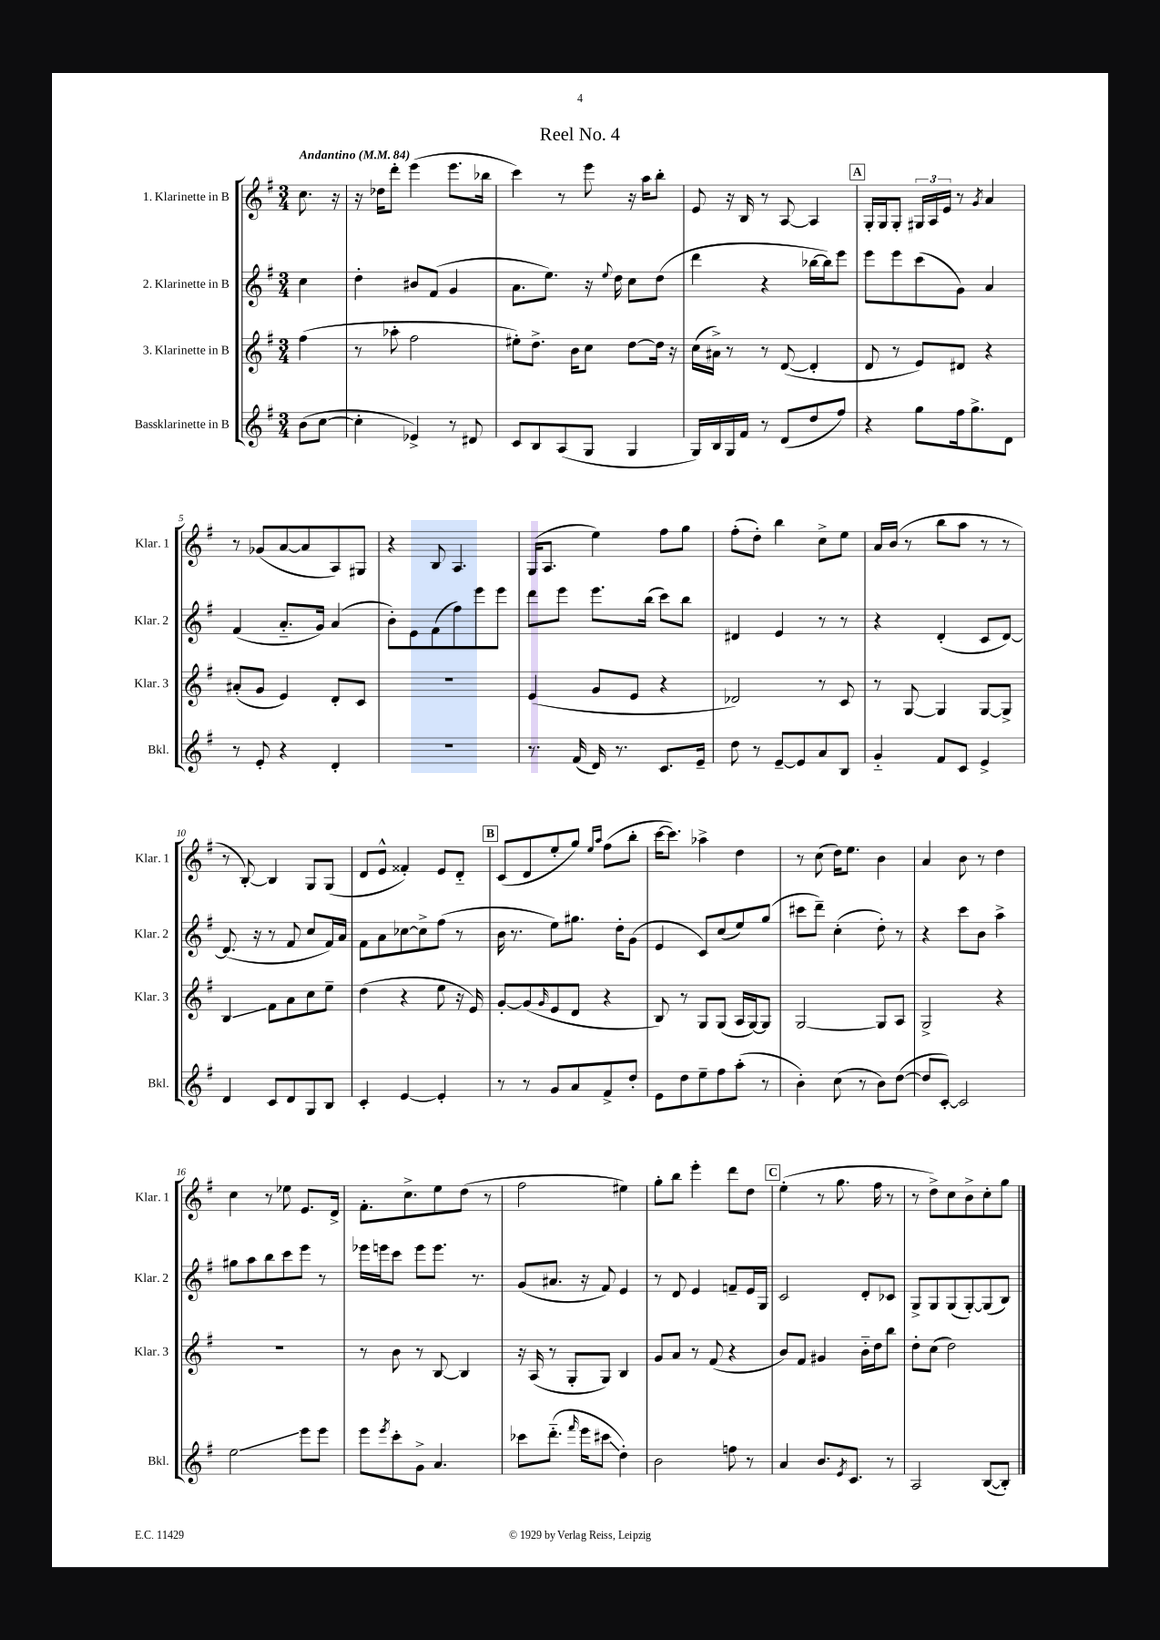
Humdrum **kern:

**kern	**kern	**kern	**kern
*staff4	*staff3	*staff2	*staff1
*clefG2	*clefG2	*clefG2	*clefG2
*k[f#]	*k[f#]	*k[f#]	*k[f#]
*M3/4	*M3/4	*M3/4	*M3/4
*MM84	*MM84	*MM84	*MM84
(8b\L	(4ff#\	4cc\	8.cc\
[8cc\J	.	.	.
.	.	.	16r
=	=	=	=
4cc'\]	8r	4dd'\	16r
.	.	.	16dd-\LK
.	8aa-'\	.	8ddd'\J
4e-^/)	2ff#\	8b#/L	(4eee\
.	.	(8f#/J	.
8r	.	4g/	8.eee\L
8d#/	.	.	.
.	.	.	16bb-\Jk
=	=	=	=
8c/L	8ee#'\L)	8.a\L	4ccc\)
8B/	8.dd^\J	.	.
.	.	8.ee\J)	.
(8A/	.	.	8r
.	16b\LK	.	.
8G/J	8cc\J	16r	8eee\
.	.	8qqee/	.
.	.	16dd\	.
4G/	[8dd\L	8cc\L	16r
.	.	.	16aa\LK
.	16dd\]Jk	(8dd\J	8bb'\J
.	16r	.	.
=	=	=	=
16G/LL)	(16cc\LL	4ddd\	8e/
16B/	16a#^\JJ)	.	.
16G/	8r	.	16r
16f#/JJ	.	.	16B/
8r	8r	4r	8r
(8d/L	([8d/	.	[8A/
8dd/	4d'/]	[16bb-\LL	4A/]
.	.	16bb-\]J)	.
8ff#/J)	.	8eee\J	.
=	=	=	=
4r	8d/	8eee\L	16G'/LL
.	.	.	16G/J
.	8r	8eee\	8G'/J
8gg\L	8e/L)	(8ccc\	24G#/LL
.	.	.	24A/
.	.	.	24e/JJ
16ff#\k	8d#/J	8g\J)	8r
8.gg^\	.	.	.
.	.	.	8qg/
.	4r	4a/	4a/
8d\J	.	.	.
=	=	=	=
8r	(8a#'/L	(4f#/	8r
8e'/	8g/J	.	(8g-/L
4r	4e/)	8.a'~/L	[8a/
.	.	.	8a/]
.	.	16g/Jk)	.
4d'/	8d'/L	(4a/	8A/)
.	8c/J	.	8G#/J
=	=	=	=
2.r	2.r	8b'\L)	4r
.	.	8e\	.
.	.	(8f#\	8B/
.	.	8ff#\)	4.A/
.	.	8eee\	.
.	.	8eee\J	.
=	=	=	=
8.r	(4e/	8ddd\L	(16G/LK
.	.	.	8.A/J
.	.	8eee\J	.
(16f#/	.	.	.
16d/)	8g/L	8.eee\L	4ee\)
8.r	.	.	.
.	8e/J	.	.
.	.	(16bb\Jk	.
8.c/L	4r	8ccc\L)	8ff#\L
.	.	8bb\J	8gg\J
16e~/Jk	.	.	.
=	=	=	=
8dd\	2d-/)	4d#/	(8ff#'\L
8r	.	.	8dd'\J)
[8e~/L	.	4e/	4bb\
8e/]	.	.	.
8a/	8r	8r	8cc^\L
8B/J	8c/	8r	8ee\J
=	=	=	=
4g'~/	8r	4r	16a/LL
.	.	.	(16b/JJ
.	[8G/	.	8r
8f#/L	4G/]	(4d'/	8bb\L
8c/J	.	.	8aa\J
4e^/	[8G/L	8c/L	8r
.	8G^/]J	[8d/J)	8r
=	=	=	=
4d/	4B/	(8.d/]	8r
.	.	.	[8B'/)
.	.	16r	.
8c/L	8f#\L	8r	4B/]
8d/	8a\	8f#/	.
8G/	8cc\	8cc/L	8G/L
8B/J	8ee~\J	16f#/L)	(8G/J
.	.	16a/JJ	.
=	=	=	=
4c'/	(4dd\	8f#\L	8d/L
.	.	8a\	8e^^/J
[4e/	4r	[8cc-\	4f##'/)
.	.	8cc-^\]	.
4e'/]	8ee\	(8ff#\J	8e/L
.	16r	8r	8d'~/J
.	16e/)	.	.
=	=	=	=
8r	[8g'/L	16b\	(8c/L
.	.	8.r	.
8r	(8g/]	.	8d/
.	16qqg/	.	.
8g/L	8e/	8ee\L)	8ee'/
8a/	8d/J	8.gg#\J	8gg/J)
.	.	.	16qqee/LL
.	.	.	16qqaa/JJ
8f#^/	4r	.	(8ff#\L
.	.	16dd'\LK	.
8dd'/J	.	(8g\J	8bb'\J
=	=	=	=
8e\L	8B/)	4e/	[16ccc\LK
.	.	.	8.ccc\]J)
8dd\	8r	.	.
8ee~\	8G/L	8c/L)	4aa-^\
8ff#\	(8G/J	(8cc/	.
(8aa'\J	16A/LL	8ee/)	4dd\
.	[16G/J)	.	.
8r	8G/]J	(8gg/J	.
=	=	=	=
4b'\)	[2G/	8ccc#\L	8r
.	.	8ddd~\J)	(8cc\
(8cc\	.	(4cc'\	16dd\LK)
.	.	.	8.ee\J
8r	.	.	.
8b\L)	8G/]L	8dd'\)	4b\
([8dd\J	8A/J	8r	.
=	=	=	=
8dd/]L	2G^/	4r	4a/
[8c'/J)	.	.	.
2c/]	.	8ccc\L	8b\
.	.	8b\J	8r
.	4r	4aa^\	4dd\
=	=	=	=
2ee\	2.r	8gg#\L	4cc\
.	.	8aa\	.
.	.	8bb\	8r
.	.	8ccc\	8ee-\
8eee\L	.	8eee\J	8.e/L
8eee\J	.	8r	.
.	.	.	16d^/Jk
=	=	=	=
8eee\L	8r	16eee-\LL	8.f#'\L
.	.	16eee\J	.
8qeee/	.	.	.
8ccc'\	8b\	8ccc\J	.
.	.	.	8.cc^\
8g^\J	8r	8eee\L	.
4.a/	[8B/	8.eee\J	8ee\
.	4B/]	.	(8dd\J
.	.	8.r	.
.	.	.	8r
=	=	=	=
8ccc-\L	16r	(8g/L	2ff#\
.	(16A/	.	.
(8.ddd'~\J	8r	8.a#/J	.
.	8G'/L	.	.
16qqfff#/	.	.	.
16eee\LK	.	16r	.
8ccc#\J	8G/J)	8f#/)	.
4dd'\)	4B/	4e/	4ee#\)
=	=	=	=
2b\	8g/L	8r	8gg'\L
.	8a/J	8d/	8bb\J
.	8r	4e/	4eee'\
.	(8f#/	.	.
8ff\	4r	8f~/L	8ddd\L
8r	.	16e/L	8dd\J
.	.	16G/JJ	.
=	=	=	=
4a/	8b/L)	2c/	(4ee'\
.	8f#/J	.	.
8.b/L	4g#/	.	8r
.	.	.	8.gg\
8qe/	.	.	.
8.c/J	.	.	.
.	16b'~\LL	8d'/L	.
.	16dd\J	.	16ff#\
8r	8bb\J	8c-/J	8r
=	=	=	=
2A/	8dd'\L	8G^/L	8r
.	(8cc\J	8G/	8dd^\L)
.	2dd\)	(8G/	8cc\
.	.	[8G'/)	8b^\
([8B/L	.	(8G/]	8cc'\
8B'/]J)	.	8B/J)	8gg\J
==	==	==	==
*-	*-	*-	*-
